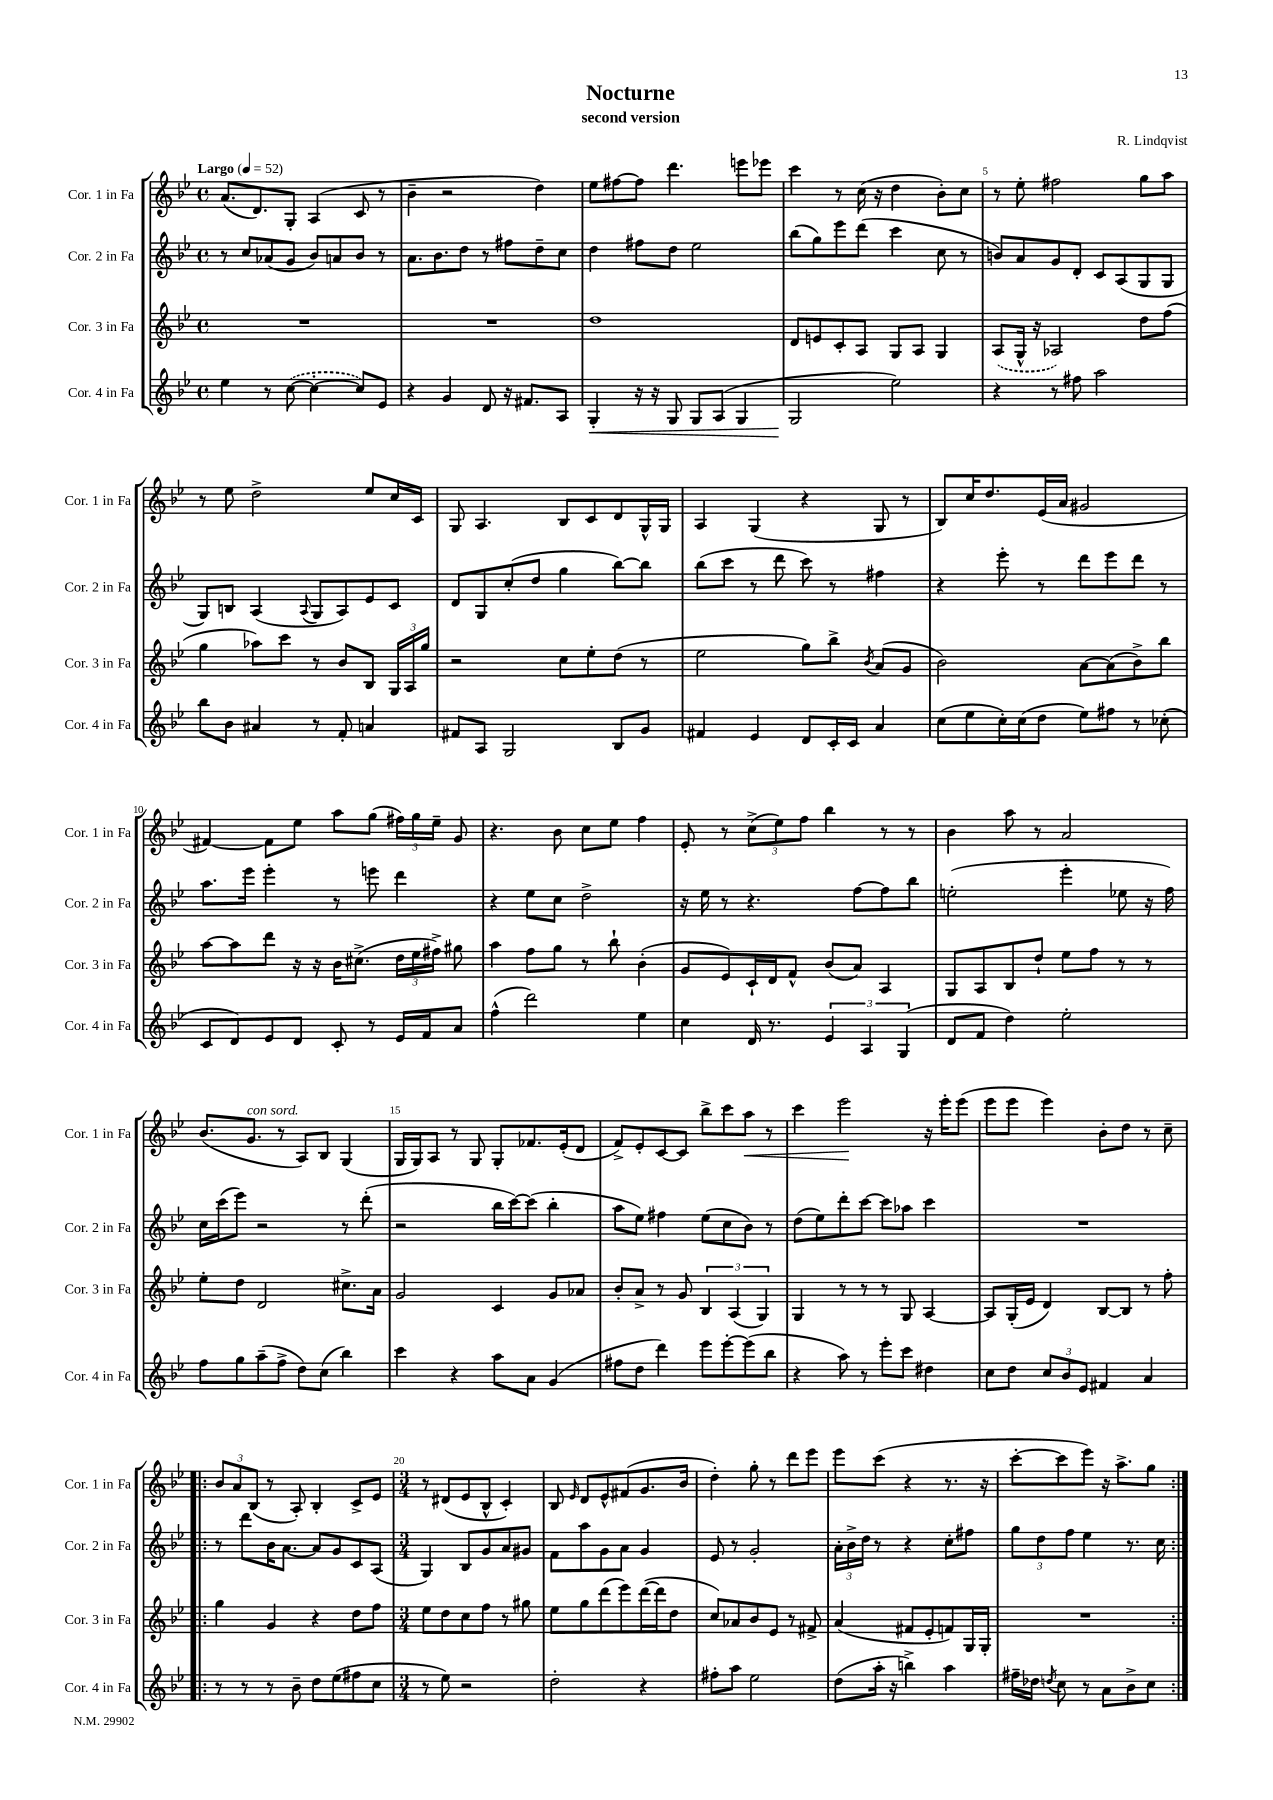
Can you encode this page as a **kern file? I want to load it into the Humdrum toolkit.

**kern	**kern	**kern	**kern
*staff4	*staff3	*staff2	*staff1
*clefG2	*clefG2	*clefG2	*clefG2
*k[b-e-]	*k[b-e-]	*k[b-e-]	*k[b-e-]
*M4/4	*M4/4	*M4/4	*M4/4
*met(c)	*met(c)	*met(c)	*met(c)
*MM52	*MM52	*MM52	*MM52
4ee-\	1r	8r	(8.a/L
.	.	8cc/L	.
.	.	.	8.d/)
8r	.	(8a-/	.
([8cc\	.	8g/J	8G'/J
4cc'\_	.	8b-/L)	(4A/
.	.	8a/	.
8cc/]L)	.	8b-/J	8c/
8e-/J	.	8r	8r
=	=	=	=
4r	1r	8.a\L	4b-~\
.	.	8.b-\	.
4g/	.	.	2r
.	.	8dd\J	.
8d/	.	8r	.
16r	.	8ff#\L	.
8.f#/L	.	.	.
.	.	8dd~\	4dd\)
8A/J	.	8cc\J	.
=	=	=	=
4G'/	1dd	4dd\	8ee-\L
.	.	.	[8ff#\
16r	.	8ff#\L	8ff#\]J
16r	.	.	.
8G/	.	8dd\J	4.ddd\
8G/L	.	2ee-\	.
(8A/J	.	.	.
4G/	.	.	8eee\L
.	.	.	8eee-\J
=	=	=	=
2G/	8d/L	(8bb-\L	4ccc\
.	8e/	8gg\)	.
.	8c'/	8eee-\	8r
.	8A/J	(8ddd\J	(16cc\
.	.	.	16r
2ee-\)	8G/L	4ccc\	4dd\
.	8A/J	.	.
.	4G/	8cc\	8b-'\L)
.	.	8r	8cc\J
=	=	=	=
4r	(8A/L	8b/L)	8r
.	16G^^/Jk	8a/	8ee-'\
.	16r	.	.
8r	2A-/)	8g/	2ff#\
8ff#\	.	8d'/J	.
2aa\	.	8c/L	.
.	.	(8A/	.
.	8dd\L	8G/	8gg\L
.	(8ff\J	8G/J	8aa\J
=	=	=	=
8bb-\L	4gg\	8G/L)	8r
8b-\J	.	8B/J	8ee-\
4a#/	8aa-\L)	(4A/	2dd^\
.	8ccc\J	.	.
.	.	8qqA/	.
8r	8r	8G/L	.
8f'/	8b-/L	8A/)	.
4a/	8B-/J	8e-/	8ee-/L
.	24G/LL	8c/J	16cc/L
.	24A/	.	.
.	.	.	16c/JJ
.	24gg/JJ	.	.
=	=	=	=
8f#/L	2r	8d/L	8G/
8A/J	.	8G/	4.A/
2G/	.	(8cc'/	.
.	.	8dd/J	.
.	8cc\L	4gg\	8B-/L
.	8ee-'\	.	8c/
8B-/L	(8dd\J	[8bb-\L)	8d/
8g/J	8r	8bb-\]J	16G^^/L
.	.	.	16G/JJ
=	=	=	=
4f#/	2ee-\	(8bb-\L	4A/
.	.	8ccc\J	.
4e-/	.	8r	(4G/
.	.	8ddd\	.
8d/L	8gg\L)	8ccc\)	4r
16c'/L	8bb-^\J	8r	.
16c/JJ	.	.	.
.	8qb-/	.	.
4a/	(8a/L	4ff#\	8G/
.	8g/J	.	8r
=	=	=	=
(8cc\L	2b-\)	4r	8B-/L)
8ee-\	.	.	16cc/K
.	.	.	8.dd/
16cc'\L)	.	8eee-'\	.
(16cc\J	.	.	.
8dd\J	.	8r	(16e-/L
.	.	.	16a/JJ
8ee-\L)	[8a\L	8ddd\L	2g#/
8ff#\J	(8a\]	8eee-\	.
8r	8b-^\)	8ddd\J	.
(8cc-'\	8bb-\J	8r	.
=	=	=	=
8c/L	[8aa\L	8.aa\L	[4f#/)
8d/)	8aa\]	.	.
.	.	16eee-\Jk	.
8e-/	8ddd\J	4eee-'\	8f#\]L
8d/J	16r	.	8ee-\J
.	16r	.	.
8c'/	16b-\LK	8r	8aa\L
.	(8.cc#^\J	.	.
8r	.	8eee\	(8gg\J
16e-/LL	24dd\LL	4ddd\	24ff#\LL)
.	24ee-\	.	24gg\
16f/J	.	.	.
.	24ff#^\JJ)	.	24ee-~\JJ
8a/J	8gg#\	.	8g/
=	=	=	=
(4ff^^\	4aa\	4r	4.r
2ddd\)	8ff\L	8ee-\L	.
.	8gg\J	8cc\J	8b-\
.	8r	2dd^\	8cc\L
.	8bb-`\	.	8ee-\J
4ee-\	(4b-'\	.	4ff\
=	=	=	=
4cc\	8g/L	16r	8e-'/
.	.	16ee-\	.
.	8e-/)	8r	8r
16d/	16c`/L	4.r	(12cc^\L
8.r	16d/J	.	.
.	.	.	12ee-\)
.	8f^^/J	.	.
.	.	.	12ff\J
6e-/	(8b-/L	.	4bb-\
.	8a/J)	[8ff\L	.
6A/	.	.	.
.	4A/	8ff\]	8r
(6G/	.	.	.
.	.	8bb-\J	8r
=	=	=	=
8d/L	8G/L	(2ee'\	4b-\
8f/J	8A/	.	.
4dd\)	8B-/	.	8aa\
.	8dd`/J	.	8r
2ee-'\	8ee-\L	4eee-'\	2a/
.	8ff\J	.	.
.	8r	8ee-\	.
.	8r	16r	.
.	.	16ff\)	.
=	=	=	=
8ff\L	8ee-'\L	16cc\LL	(8.b-/L
.	.	(16ccc\J	.
8gg\	8dd\J	8eee-\J)	.
.	.	.	8.g/J
(8aa~\	2d/	2r	.
8ff^\J	.	.	8r
8dd\L)	.	.	8A/L)
(8cc\J	.	.	8B-/J
4bb-\)	8.cc#^\L	8r	(4G/
.	.	(8ddd'\	.
.	16a\Jk	.	.
=	=	=	=
4ccc\	2g/	2r	16G/LL
.	.	.	16G/J)
.	.	.	8A/J
4r	.	.	8r
.	.	.	8G/
8aa\L	4c/	16bb-\LL	8G'/L
.	.	[16ccc\J)	.
8a\J	.	(8ccc\]J	8.f-/
(4g/	8g/L	4bb-'\	.
.	.	.	(16e-'/k
.	8a-/J	.	8d/J
=	=	=	=
8ff#\L	8b-'/L	8aa\L	8f^/L)
8dd\J	8a^/J	8ee-\J)	8e-'/
4ddd\)	8r	4ff#\	[8c/
.	8g/	.	8c/]J
8eee-\L	6B-/	(8ee-\L	8bb-^\L
[8eee-'\	.	8cc\	8ccc\
.	(6A/	.	.
(8eee-\]	.	8b-\J)	8aa\J
.	6G/)	.	.
8bb-\J	.	8r	8r
=	=	=	=
4r	4G/	(8dd\L	4ccc\
.	.	8ee-\)	.
8aa\)	8r	8ddd'\	2eee-\
8r	8r	[8ccc\J	.
8eee-'\L	8r	8ccc\]L	.
8ccc\J	8G/	8aa-\J	.
4dd#\	[4A/	4ccc\	16r
.	.	.	16eee-'\LK
.	.	.	(8eee-\J
=	=	=	=
8cc\L	8A/]L	1r	8eee-\L
8dd\J	(16G'/L	.	8eee-\J
.	16e-/JJ	.	.
12cc/L	4d/)	.	4eee-\)
12b-/	.	.	.
12e-/J	.	.	.
4f#/	[8B-/L	.	8b-'\L
.	8B-/]J	.	8dd\J
4a/	8r	.	8r
.	8ff'\	.	8cc~\
=!|:	=!|:	=!|:	=!|:
8r	4gg\	8r	12b-/L
.	.	.	12a/
8r	.	8ddd\L	.
.	.	.	(12B-/J
8r	4g/	16b-\K	8r
.	.	[8.a\J	.
8b-~\	.	.	8A'/)
8dd\L	4r	8a/]L	4B-'/
(8ee-\	.	8g/	.
8ff#\	8dd\L	8c/	8c^/L
8cc\J	8ff\J	(8A/J	8e-/J
=	=	=	=
*M3/4	*M3/4	*M3/4	*M3/4
8r	8ee-\L	4G/)	8r
8ee-\)	8dd\	.	(8d#/L
2r	8cc\	8B-/L	8e-/
.	8ff\J	8g/	8B-^^/J
.	8r	8a/	4c'/)
.	8gg#\	8g#/J	.
=	=	=	=
2dd'\	8ee-\L	8f\L	8B-/
.	.	.	16qqe-/
.	8gg\	8aa\	8d/L
.	(8ddd\	8g\	8e-^^/
.	8eee-\)	8a\J	(8f#/
4r	([16ddd\L	4g/	8.g/
.	16ddd\]J	.	.
.	8dd\J	.	.
.	.	.	16b-/Jk
=	=	=	=
8ff#'\L	8cc/L)	8e-/	4dd'\)
8aa\J	8a-/	8r	.
2ee-\	8b-/	2g'/	8gg'\
.	8e-/J	.	8r
.	8r	.	8ddd\L
.	8f#^/	.	8eee-\J
=	=	=	=
(8dd\L	(4a/	24a'\LL	8eee-\L
.	.	24b-^\	.
.	.	24dd\JJ	.
16aa'\Jk	.	8r	(8ccc\J
16r	.	.	.
4bb^\)	8f#/L	4r	4r
.	8e-'/	.	.
4aa\	8f/)	8cc'\L	8.r
.	16G/L	8ff#\J	.
.	16G'/JJ	.	16r
=	=	=	=
16ff#~\LL	2.r	12gg\L	[8ccc'\L
16dd-\JJ	.	.	.
.	.	12dd\	.
8qdd/	.	.	.
8cc\	.	.	8ccc\]
.	.	12ff\J	.
8r	.	4ee-\	8eee-\J)
8a\L	.	.	16r
.	.	.	8.aa^\L
8b-^\	.	8.r	.
8cc\J	.	.	8gg\J
.	.	16cc\	.
==:|!	==:|!	==:|!	==:|!
*-	*-	*-	*-
